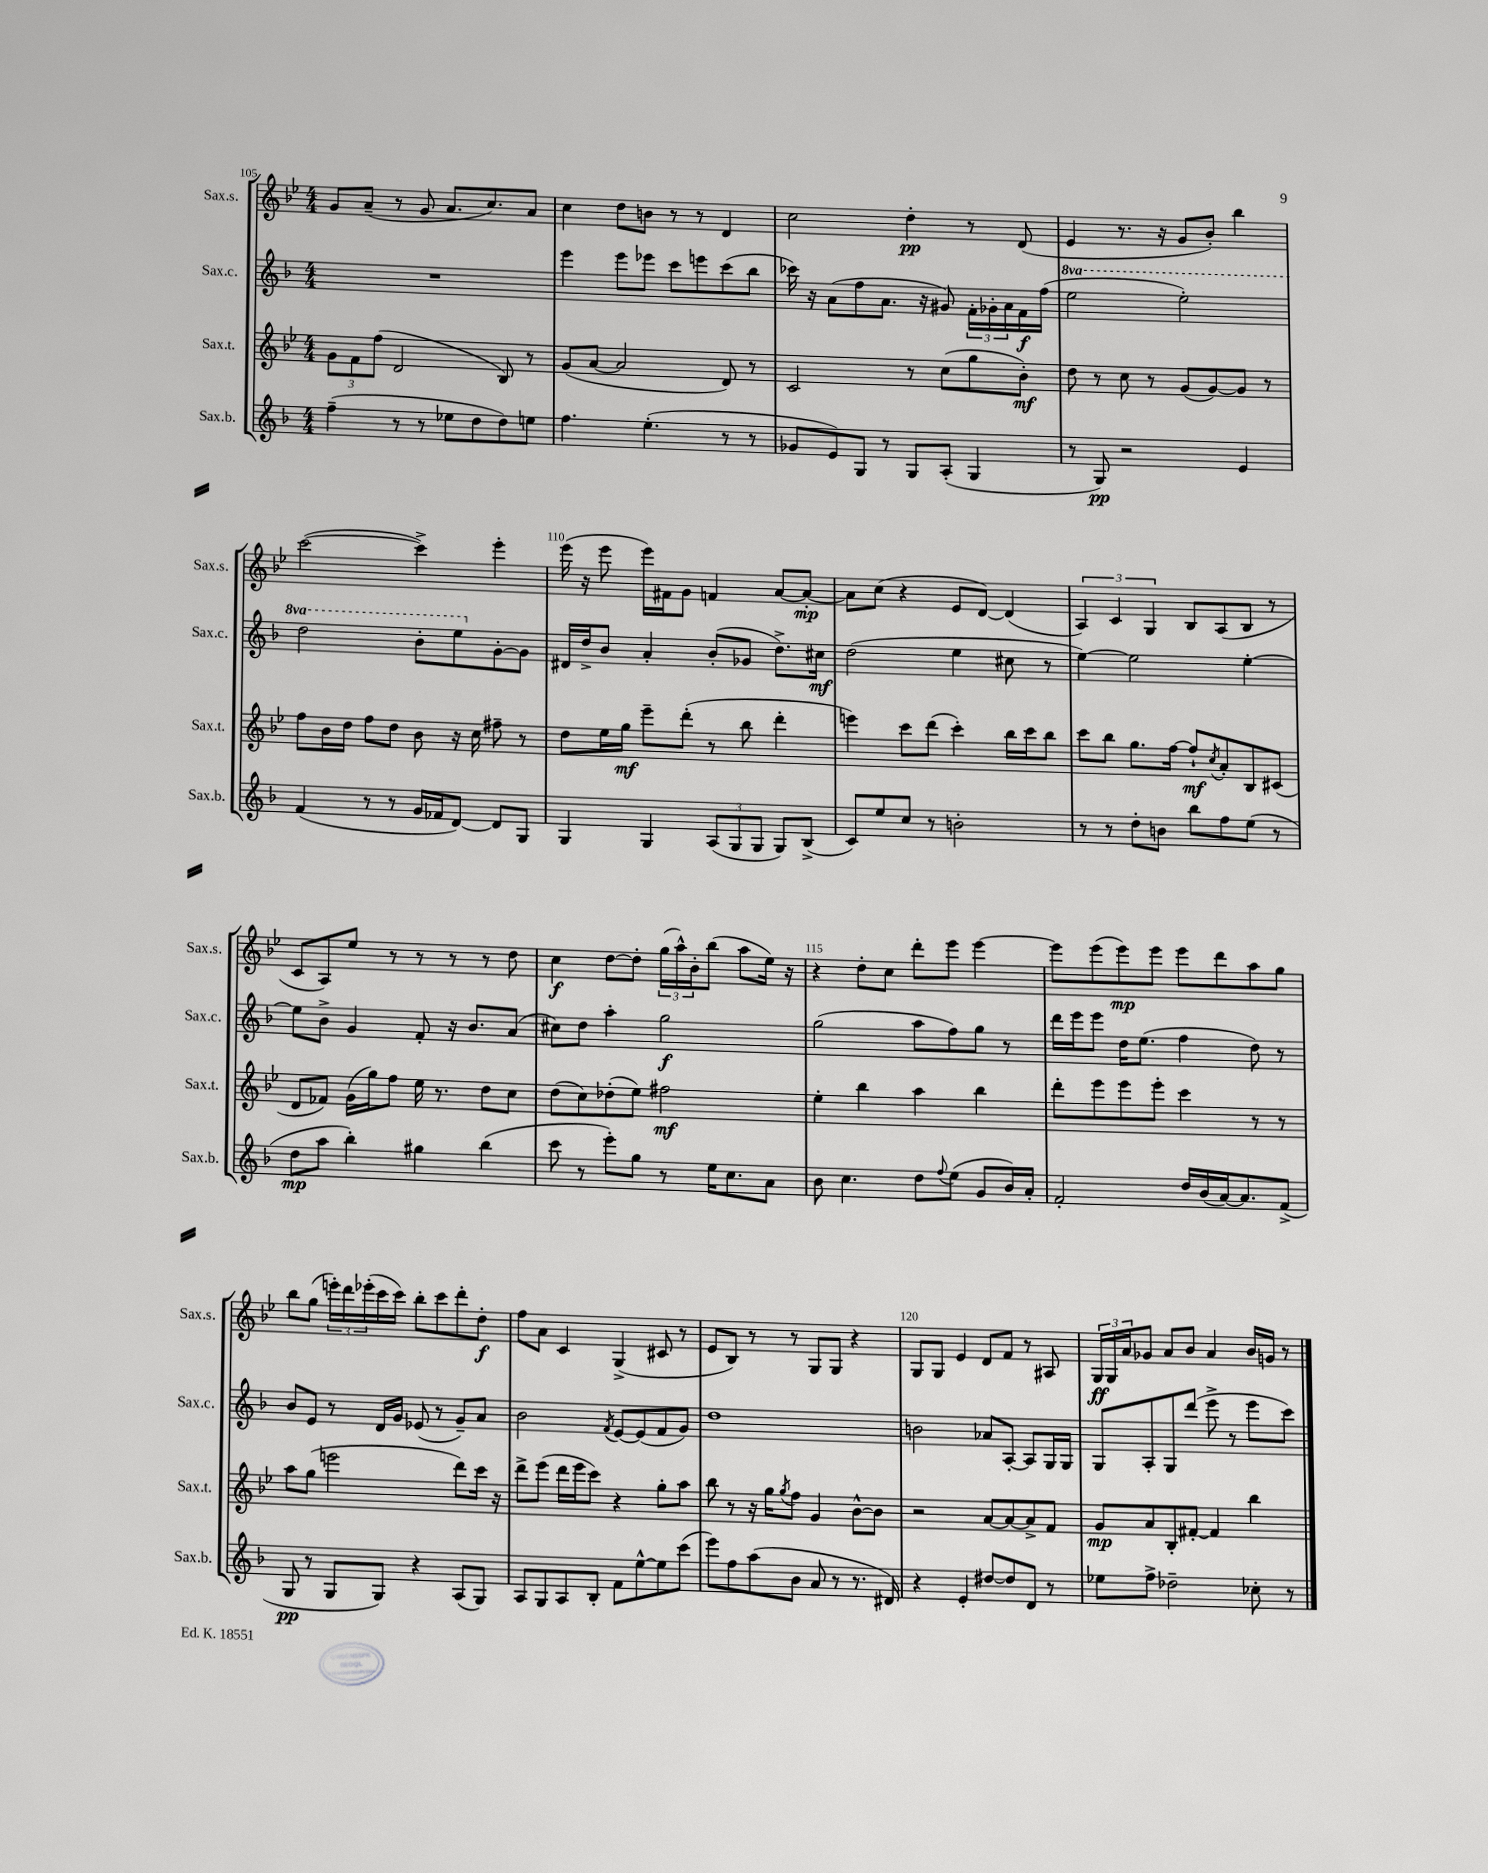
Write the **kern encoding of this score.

**kern	**kern	**kern	**kern
*staff4	*staff3	*staff2	*staff1
*clefG2	*clefG2	*clefG2	*clefG2
*k[b-]	*k[b-e-]	*k[b-]	*k[b-e-]
*M4/4	*M4/4	*M4/4	*M4/4
(4ff~\	12g\L	1r	8g/L
.	12f\	.	.
.	.	.	(8a~/J
.	(12ff\J	.	.
8r	2d/	.	8r
8r	.	.	8g/
8ee-\L	.	.	8.a/L
8dd\	.	.	.
.	.	.	8.cc/)
8dd\)	8B-/)	.	.
8ee\J	8r	.	8a/J
=	=	=	=
4.ff\	(8g/L	4eee\	4cc\
.	[8a/J	.	.
.	2a/]	8eee\L	8dd\L
(4.ee'\	.	8eee-\J	8b\J
.	.	8ccc\L	8r
.	.	8eee\	8r
8r	8d/)	(8ccc\	4d/
8r	8r	8bb-\J	.
=	=	=	=
8g-/L	2c/	16ccc-\)	2cc\
.	.	16r	.
8e/)	.	(8a\L	.
8G/J	.	8ff\	.
8r	.	8.a\J	.
8G/L	8r	.	4dd'\
.	.	16r	.
(8A'/J	(8cc\L	8g#/)	.
4G/	8gg\	24f'\LL	8r
.	.	24g-'\	.
.	.	24a\	.
.	8b-'\J)	16f\	(8d/
.	.	(16ff\JJ	.
=	=	=	=
8r	8dd\	2eee\	4e-/
8G/)	8r	.	.
2r	8cc\	.	8.r
.	8r	.	.
.	.	.	16r
.	(8g/L	2eee'\)	8g/L
.	[8g/)	.	8b-'/J)
4e/	8g/]J	.	4bb-\
.	8r	.	.
=	=	=	=
(4f/	8ff\L	2ddd\	([2ccc\
.	16b-\L	.	.
.	16dd\JJ	.	.
8r	8ff\L	.	.
8r	8dd\J	.	.
16g/LL	8b-\	8bb-'\L	4ccc^\])
16f-/J	.	.	.
[8d/J)	16r	8eee\	.
.	16cc\	.	.
8d/]L	8ff#~\	[8g'\	4eee-'\
8G/J	8r	8g\]J	.
=	=	=	=
4G/	8dd\L	16d#/LL	(16eee-\
.	.	16dd^/J	16r
.	16ee-\L	8b-/J	8eee-\
.	16gg\JJ	.	.
4G/	8eee-~\L	4a'/	16eee-\LL)
.	.	.	16f#\J
.	(8ddd'\J	.	8g\J
(12A/L	8r	(8b-'/L	4f/
12G/	.	.	.
.	8bb-\	8g-/J	.
12G/J	.	.	.
8G/L)	4ddd'\	8.dd^\L)	[8a/L
(8B-^/J	.	.	8a'/_J
.	.	16cc#\Jk	.
=	=	=	=
8c/L)	4eee\)	(2dd\	8a\]L
8ee/	.	.	(8cc\J
8cc/J	8ccc\L	.	4r
8r	(8ddd\J	.	.
2b'\	4ccc'\)	4ee\	8e-/L
.	.	.	[8d/J)
.	16bb-\LL	8cc#\	(4d/]
.	16ccc\J	.	.
.	8bb-\J	8r	.
=	=	=	=
8r	8ccc\L	[4ee\)	6A/)
8r	8bb-\J	.	.
.	.	.	6c/
8dd'\L	8.gg\L	2ee\]	.
.	.	.	6G/
8b\J	.	.	.
.	[16ff\Jk	.	.
8bb-\L	8ff`/]L	.	8B-/L
.	8qcc/	.	.
8ff\	8a'/	.	(8A/
(8ee\J	8B-/	[4ee'\	8B-/J
8r	(8c#/J	.	8r
=	=	=	=
8dd\L	8d/L	8ee\]L	8c/L
8aa\J	8f-/J)	8b-^\J	8A/)
4bb-'\)	(16g\LL	4g/	8ee-/J
.	16gg\J)	.	.
.	8ff\J	.	8r
4gg#\	16ee-\	8f'/	8r
.	8.r	.	.
.	.	16r	8r
.	.	8.b-/L	.
(4bb-\	8dd\L	.	8r
.	8cc\J	(8a/J	8dd\
=	=	=	=
8ccc\	(8dd\L	8cc#\L)	4cc\
8r	8cc\)	8dd\J	.
8eee'\L)	(8dd-'\	4aa'\	[8dd\L
8gg\J	8ee-\J)	.	8dd'\]J
8r	2ff#\	2gg\	(24gg\LL
.	.	.	24aa^^\)
.	.	.	24b-'\J
16ee\LK	.	.	(8bb-\J
8.cc\	.	.	.
.	.	.	8aa\L
8a\J	.	.	16ee-\Jk)
.	.	.	16r
=	=	=	=
8b-\	4ee-'\	(2gg\	4r
4.cc\	.	.	.
.	4bb-\	.	8dd'\L
.	.	.	8cc\J
8dd\L	4aa\	8aa\L	8ddd'\L
8qqff/	.	.	.
(8ee\J	.	8ff\)	8eee-\J
8g/L	4bb-\	8gg\J	[4eee-\
16b-/L)	.	8r	.
16a'/JJ	.	.	.
=	=	=	=
2f'/	8ddd'\L	16ddd\LL	8eee-\]L
.	.	16eee\J	.
.	8eee-\	8eee\J	(8eee-\
.	8eee-\	16dd\LK	8eee-\)
.	.	(8.ee\J	.
.	8eee-'\J	.	8eee-\J
16dd/LL	4ccc\	4ff\	8eee-\L
(16b-/	.	.	.
[16a/J)	.	.	8ddd\
8.a/]	.	.	.
.	8r	8dd\)	8aa\
(8f^/J	8r	8r	8gg\J
=	=	=	=
8G/	8aa\L	8b-/L	8bb-\L
8r	(8gg\J	8e/J	(8gg\J
8G/L	2eee\	8r	24eee'\LL)
.	.	.	24ddd\
.	.	.	(24eee-'\
8G/J)	.	16d/LL	16ccc\
.	.	16g/JJ	16ccc\JJ)
4r	.	(8e-/	8bb-'\L
.	.	8r	8ccc\
(8A/L	8ddd\L)	8g~/L)	8ddd'\
8G/J)	16ccc\Jk	8a/J	8dd'\J
.	16r	.	.
=	=	=	=
8A/L	8ddd^\L	2b-\	8ff\L
8G/	(8eee-\J	.	8a\J
8A/	16ddd\LL	.	4c/
.	16eee-\J	.	.
8B-'/J	8ccc\J)	.	.
.	.	8qf/	.
8f\L	4r	[8e/L	(4G^/
[8ee^^\	.	(8e/]	.
8ee\]	8gg'\L	8f/	8c#/
(8ccc\J	8aa\J	8g/J)	8r
=	=	=	=
8eee\L)	8bb-\	1dd	8e-/L
8ff\	8r	.	8B-/J)
(8aa\	16r	.	8r
.	16gg\LK	.	.
.	8qgg/	.	.
8b-\J	8ff\J	.	8r
8a/	4g/	.	8G/L
8r	.	.	8G/J
8.r	[8b-^^\L	.	4r
.	8b-\]J	.	.
16d#/)	.	.	.
=	=	=	=
4r	2r	2b\	8G/L
.	.	.	8G/J
4e'/	.	.	4e-/
[8dd#/L	[8a/L	8a-/L	8d/L
8dd#/]	8a/_	[8A'/J	8f/J
8d/J	8a^/]	8A/]L	8r
8r	8f/J	16G/L	8A#/
.	.	16G/JJ	.
=	=	=	=
8ee-\L	8g/L	8G/L	24G/LL
.	.	.	24G/
.	.	.	24a/J
8ff^\J	8a/	8A'/	8g-/J
2dd-~\	8B-'/	8G/	8a/L
.	[8f#'/J	(8ddd/J	8b-/J
.	4f#/]	8eee^\	4a/
.	.	8r	.
8cc-'\	4bb-\	8eee\L	16b-/LL
.	.	.	16g/JJ
8r	.	8ccc\J)	8r
==	==	==	==
*-	*-	*-	*-
